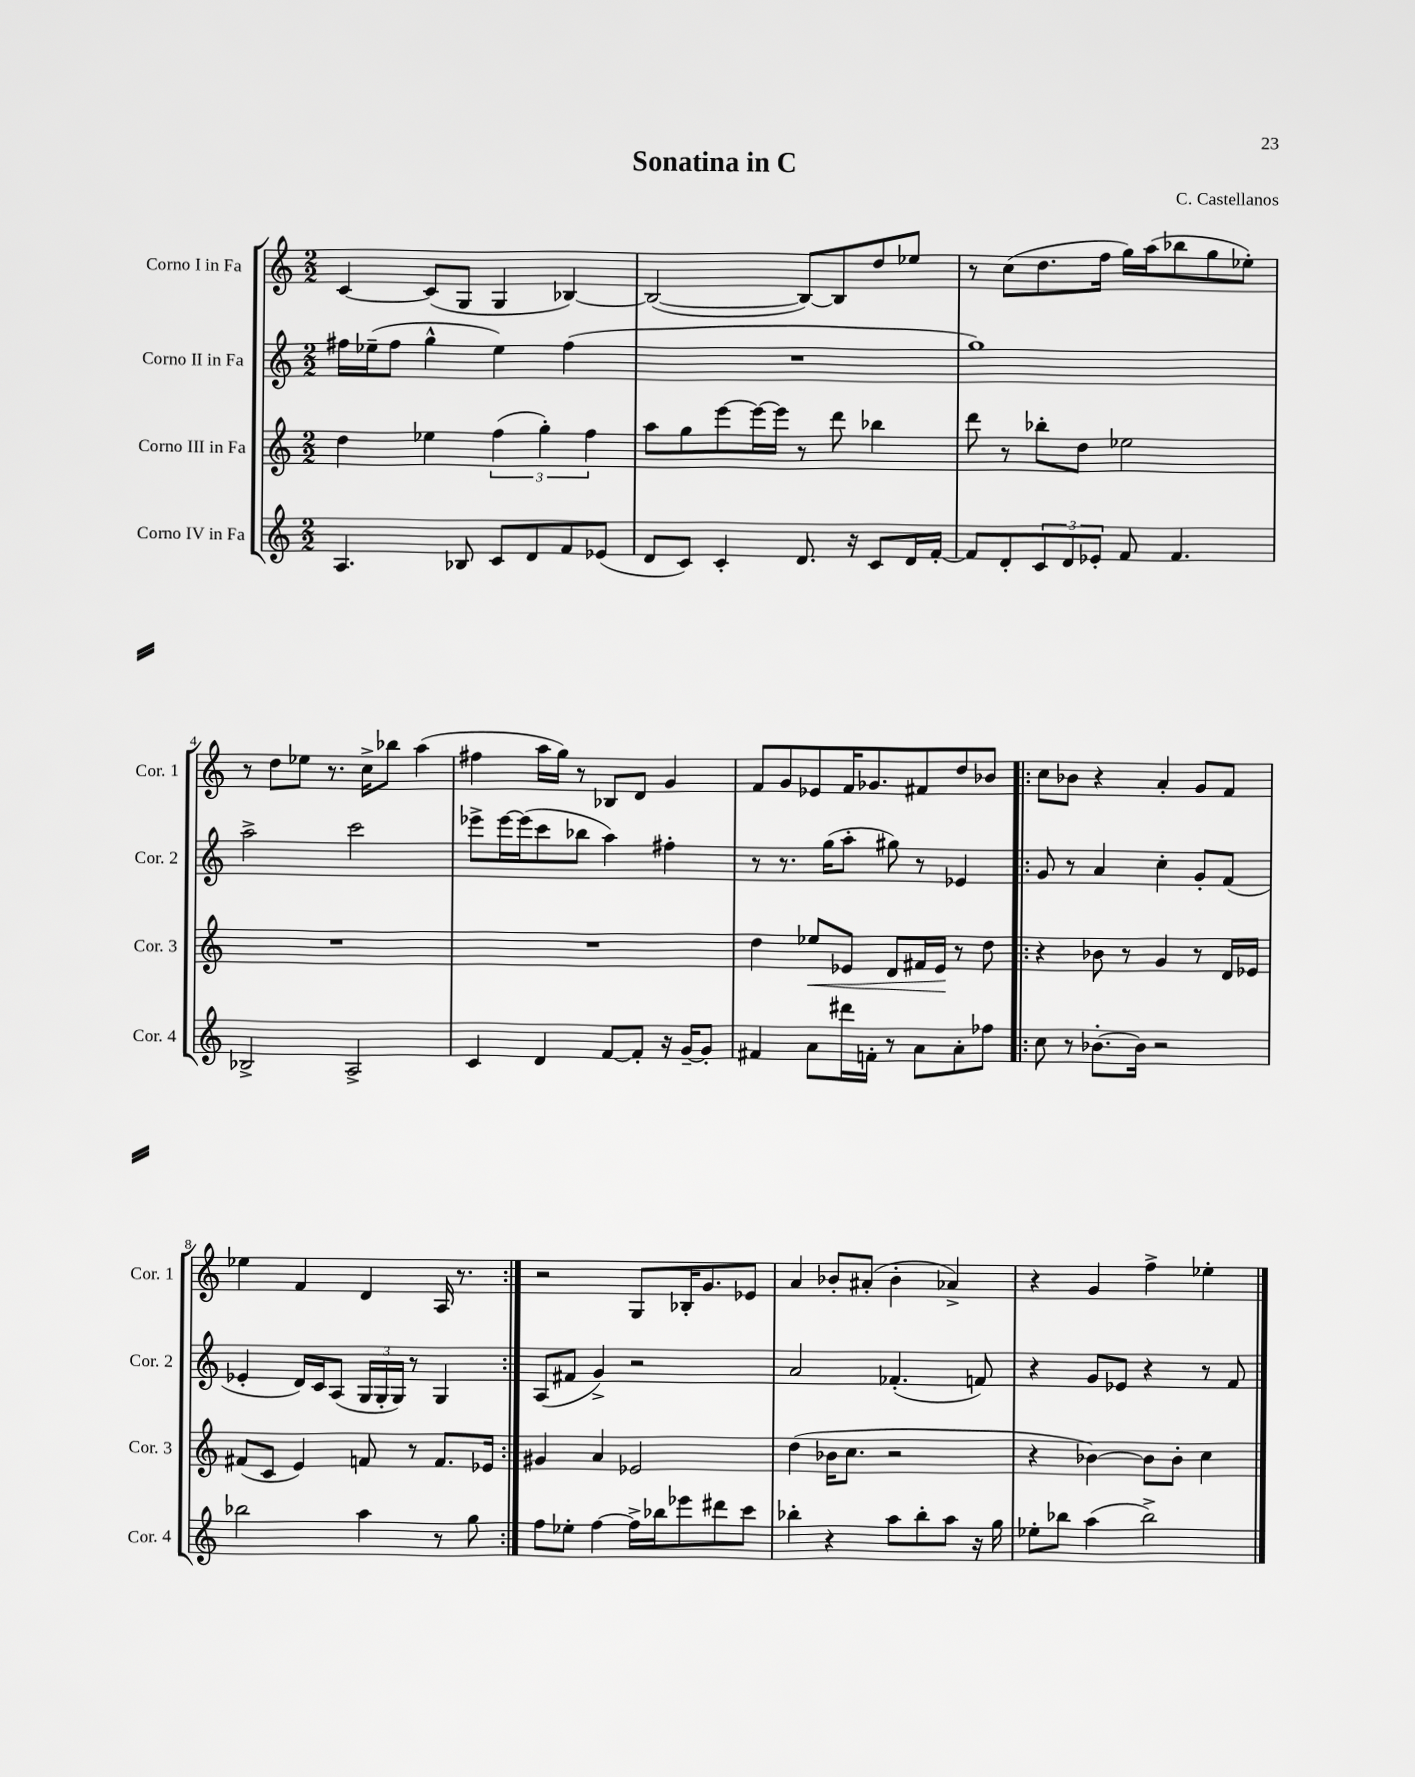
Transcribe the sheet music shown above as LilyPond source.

\header { title = "Sonatina in C" composer = "C. Castellanos" }
<<
\new StaffGroup <<
\new Staff = "s0" \with { instrumentName = "Corno I in Fa" shortInstrumentName = "Cor. 1" } {
    \clef treble \key c \major \numericTimeSignature \time 2/2
    c'4~ c'8( g8 g4 bes4~) |
    bes2~( bes8~) bes8 d''8 ees''8 |
    r8 c''8( d''8. f''16 g''16) a''16( bes''8 g''8 ees''8-.) |
    r8 d''8 ees''8 r8. c''16-> bes''8 a''4( |
    fis''4 a''16 g''16) r8 bes8 d'8 g'4 |
    f'8 g'8 ees'8 f'16 ges'8. fis'8 d''8 bes'8 |
    \repeat volta 2 { c''8 bes'8 r4 a'4-. g'8 f'8 |
    ees''4 f'4 d'4 a16 r8. | }
    r2 g8 bes16-. g'8. ees'8 |
    a'4 bes'8-. ais'8-.( bes'4-. aes'4->) |
    r4 g'4 f''4-> ees''4-. \bar "|." |
}
\new Staff = "s1" \with { instrumentName = "Corno II in Fa" shortInstrumentName = "Cor. 2" } {
    \clef treble \key c \major \numericTimeSignature \time 2/2
    fis''16 ees''16--( fis''8 g''4-^ ees''4) fis''4( |
    R1 |
    g''1) |
    a''2-> c'''2 |
    ees'''8-> ees'''16~ ees'''16( c'''8 bes''8 a''4) fis''4-. |
    r8 r8. g''16( a''8-. gis''8) r8 ees'4 |
    \repeat volta 2 { g'8 r8 a'4 c''4-. g'8-. f'8( |
    ees'4-. d'16) c'16 a8( \tuplet 3/2 { g16 g16-. g16) } r8 g4 | }
    a8( fis'8 g'4->) r2 |
    a'2 fes'4.-.( f'8) |
    r4 g'8 ees'8 r4 r8 f'8 \bar "|." |
}
\new Staff = "s2" \with { instrumentName = "Corno III in Fa" shortInstrumentName = "Cor. 3" } {
    \clef treble \key c \major \numericTimeSignature \time 2/2
    d''4 ees''4 \tuplet 3/2 { f''4( g''4-.) f''4 } |
    a''8 g''8 e'''8~ e'''16~ e'''16 r8 d'''8 bes''4 |
    d'''8 r8 bes''8-. d''8 ees''2 |
    R1 |
    R1 |
    d''4 ees''8\< ees'8 d'8 fis'16 ees'16\! r8 d''8 |
    \repeat volta 2 { r4 bes'8 r8 g'4 r8 d'16 ees'16 |
    fis'8( c'8 e'4) f'8 r8 f'8. ees'16 | }
    gis'4 a'4 ees'2 |
    d''4( bes'16 c''8. r2 |
    r4 bes'4~) bes'8 bes'8-. c''4 \bar "|." |
}
\new Staff = "s3" \with { instrumentName = "Corno IV in Fa" shortInstrumentName = "Cor. 4" } {
    \clef treble \key c \major \numericTimeSignature \time 2/2
    a4. bes8 c'8 d'8 f'8 ees'8( |
    d'8 c'8) c'4-. d'8. r16 c'8 d'16 f'16~-. |
    f'8 d'8-. \tuplet 3/2 { c'8 d'8 ees'8-. } f'8 f'4. |
    bes2-> a2-> |
    c'4 d'4 f'8~ f'8-. r16 g'16~-- g'8-. |
    fis'4 a'8 dis'''16 f'16-. r8 a'8 a'8-. fes''8 |
    \repeat volta 2 { c''8 r8 bes'8.~-. bes'16 r2 |
    bes''2 a''4 r8 g''8 | }
    f''8 ees''8-. f''4~ f''16-> bes''16 ees'''8 dis'''8 c'''8 |
    bes''4-. r4 a''8 bes''8-. a''8 r16 g''16 |
    ees''8-. bes''8 a''4( bes''2->) \bar "|." |
}
>>
>>
